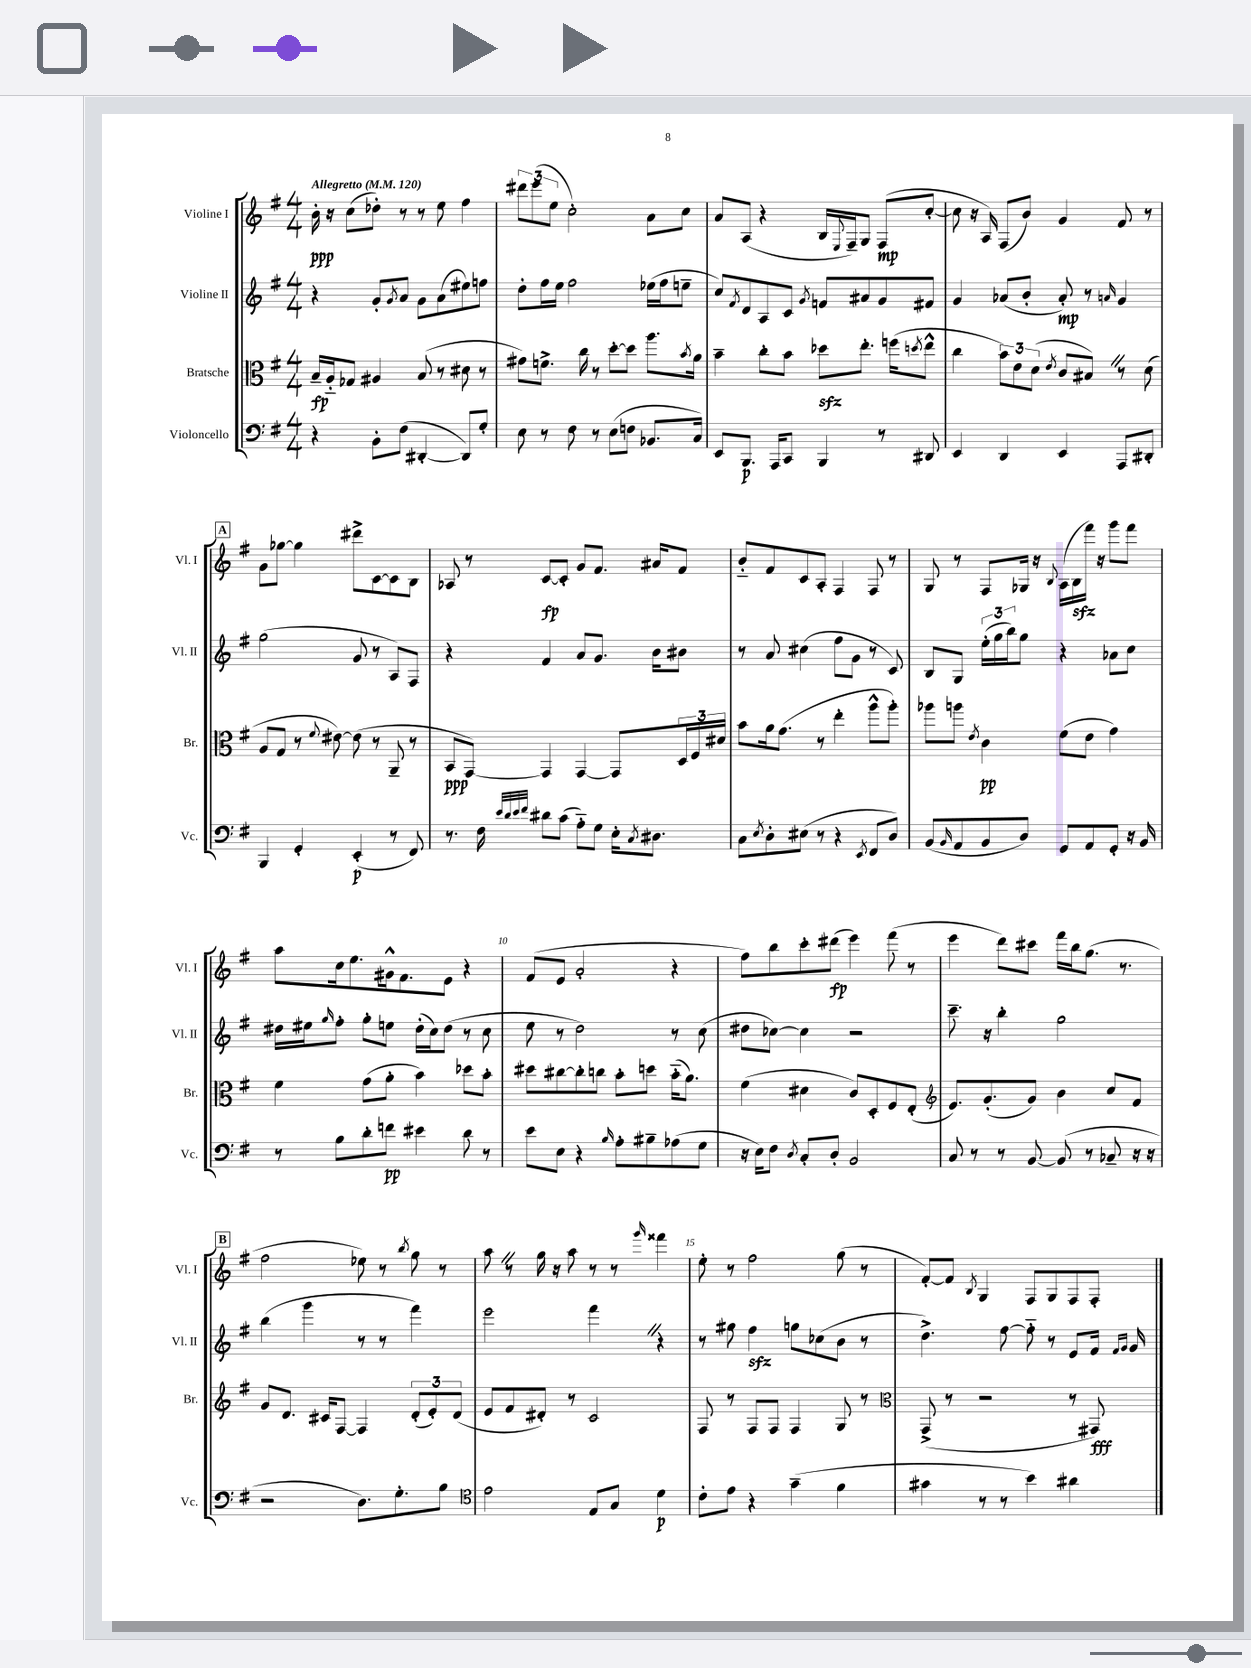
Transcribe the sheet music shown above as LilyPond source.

<<
\new StaffGroup <<
\new Staff = "s0" \with { instrumentName = "Violine I" shortInstrumentName = "Vl. I" } {
    \clef treble \key g \major \numericTimeSignature \time 4/4 \tempo "Allegretto" 4 = 120
    b'16-.\ppp r16 c''8( des''8-.) r8 r8 e''8 fis''4 |
    \tuplet 3/2 { dis'''8 e'''8( e''8 } c''2-.) a'8 c''8 |
    a'8 a8( r4 b16 \appoggiatura { e8 } fis16--) g8 fis8\mp( c''8~-. |
    c''8 r16 a16) fis8( b'8) g'4 fis'8 r8 |
    \mark \markup { \box "A" } g'8 ges''8~ ges''4 dis'''8-> c'8~ c'8 b8 |
    aes8 r8 c'8~\fp c'8-. g'8 fis'8. ais'16 fis'8 |
    b'8-_ fis'8 c'8 a8-. fis4 fis8 r8 |
    g8 r8 fis8 ges16 r16 \appoggiatura { b8 } a16( b16\sfz fis'''16) r16 g'''8 fis'''8 |
    a''8 c''16 e''8. gis'16-^ fis'8. e'8 r4 |
    fis'8( e'8 a'2-. r4 |
    fis''8) b''8 c'''8-. dis'''8\fp( e'''4) fis'''8( r8 |
    e'''4 d'''8) cis'''8 fis'''16 b''16 g''8.( r8. |
    \mark \markup { \box "B" } fis''2 ees''8) r8 \acciaccatura { b''8 } g''8 r8 |
    a''8 \once \override BreathingSign.text = \markup { \musicglyph "scripts.caesura.straight" } \breathe r8 g''16 r16 a''8 r8 r8 \grace { g'''16 } fisis'''4 |
    e''8-. r8 fis''2 g''8( r8 |
    fis'8~-.) fis'8 \acciaccatura { b8 } g4 fis8 g8 fis8 fis8-. \bar "|." |
}
\new Staff = "s1" \with { instrumentName = "Violine II" shortInstrumentName = "Vl. II" } {
    \clef treble \key g \major \numericTimeSignature \time 4/4
    r4 g'8-. \acciaccatura { g'8 } a'8 g'8 a'8( eis''8) f''8 |
    d''8-. fis''16 e''16 fis''2 ees''16( fis''16 e''8-- |
    c''8) \acciaccatura { fis'8 } d'8 a8 c'8 \acciaccatura { g'8 } f'8 ais'8 g'8 fis'8 |
    g'4 aes'8( b'8-. aes'8-.\mp) r8 \grace { a'16 } g'4 |
    \mark \markup { \box "A" } g''2( g'8 r8 a8) fis8 |
    r4 fis'4 a'8 g'8. b'16 bis'8 |
    r8 a'8 cis''4( fis''8 g'8 r8 c'8) |
    b8 g8 \tuplet 3/2 { e''16-.( g''16 b''16) } g''8 r4 aes'8 c''8 |
    dis''16 eis''16 \grace { g''16 } fis''8-. g''8-. e''8 dis''16-.( c''16) dis''8( r8 c''8 |
    e''8 r8 d''2) r8 c''8( |
    dis''8 ces''8~) ces''4 r2 |
    c'''8.-- r16 b''4-. g''2 |
    \mark \markup { \box "B" } b''4( g'''4 r8 r8 fis'''4) |
    e'''2 fis'''4 \once \override BreathingSign.text = \markup { \musicglyph "scripts.caesura.straight" } \breathe r4 |
    r8 gis''8 fis''4\sfz g''8 ces''8( b'8 r8 |
    d''4.->) fis''8~ fis''8-_ r8 e'8 fis'16 \grace { fis'16 g'16 } g'16 \bar "|." |
}
\new Staff = "s2" \with { instrumentName = "Bratsche" shortInstrumentName = "Br." } {
    \clef alto \key g \major \numericTimeSignature \time 4/4
    b16--\fp a16-_ ges8 ais4 b8( r8 dis'8 r8 |
    gis'8) f'8.-> c''16 r8 d''8~-. d''8 a''8. \acciaccatura { b'8 } a'16 |
    b'4-- c''8-. b'8 des''8\sfz e''8.-. f''16( \acciaccatura { d''8 } e''8-^ |
    c''4 \tuplet 3/2 { b'8) e'8 d'8( } \acciaccatura { e'8 } c'8 bis8) \once \override BreathingSign.text = \markup { \musicglyph "scripts.caesura.straight" } \breathe r8 d'8( |
    \mark \markup { \box "A" } a8 g8 r8 \appoggiatura { fis'8 } eis'8~) eis'8( r8 a,8-- r8 |
    b,8\ppp g,8~) g,4 g,4~ g,8 \tuplet 3/2 { d16 fis16 dis'16 } |
    b'8 a'16 g'8.( r8 e''4-. a''8-^ a''8-.) |
    aes''8 a''8 \acciaccatura { e'8 } c'4\pp fis'8( e'8 g'4) |
    fis'4 g'8( a'8-. b'4) des''8 b'8-. |
    dis''8 cis''8~ cis''8-. c''8 b'8-. d''8 b'16-_( a'8.) |
    fis'4( dis'4 c'8) d8-. fis8 e8-.( |
    \clef treble e'8.) g'8.-.( g'8) b'4 c''8 fis'8 |
    \mark \markup { \box "B" } g'8 d'8. cis'16 fis8~ fis4 \tuplet 3/2 { d'8-.( e'8-.) d'8( } |
    e'8 fis'8 dis'8-.) r8 c'2 |
    fis8 r8 fis8 fis8 fis4 g8 r8 |
    \clef alto g,8->( r8 r2 r8 gis,8\fff) \bar "|." |
}
\new Staff = "s3" \with { instrumentName = "Violoncello" shortInstrumentName = "Vc." } {
    \clef bass \key g \major \numericTimeSignature \time 4/4
    r4 b,8-. fis8( dis,4~-. dis,8) g8-. |
    e8 r8 fis8 r8 e8( f8 bes,8. c16) |
    e,8 b,,8.\p a,,16 c,8 b,,4 r8 dis,8 |
    e,4 d,4 e,4 a,,8 dis,8-. |
    \mark \markup { \box "A" } b,,4 g,4-. e,4-.\p( r8 fis,8) |
    r8. fis16 \grace { e'32 d'32 e'32 fis'32 } dis'8 c'8( a8-_) g8 e16-. \acciaccatura { c8 } dis8. |
    c8 \acciaccatura { e8 } d8-. eis8( r8 r4 \acciaccatura { e,8 } fis,8 d8) |
    b,8( \grace { b,16 } a,8 b,8 d8) g,8 a,8 g,8-. r16 b,16 |
    r8 b8 d'8-. f'8\pp eis'4 d'8 r8 |
    e'8 e8 r4 \grace { b16 } a8-. bis8-- aes8( g8 |
    r16 e16) fis8 \acciaccatura { d8 } c8-. d8-. b,2 |
    c8 r8 r8 b,8~ b,8( r8 ces8-- r16 r16 |
    \mark \markup { \box "B" } r2 d8.) g8.-. b8 |
    \clef tenor e'2 e8 g8 d'4\p |
    c'8-. e'8 r4 g'4--( fis'4 |
    gis'4 r8 r8 b'4) ais'4 \bar "|." |
}
>>
>>
\layout { \context { \Score \override BarNumber.break-visibility = ##(#f #t #t) barNumberVisibility = #(every-nth-bar-number-visible 5) } }
